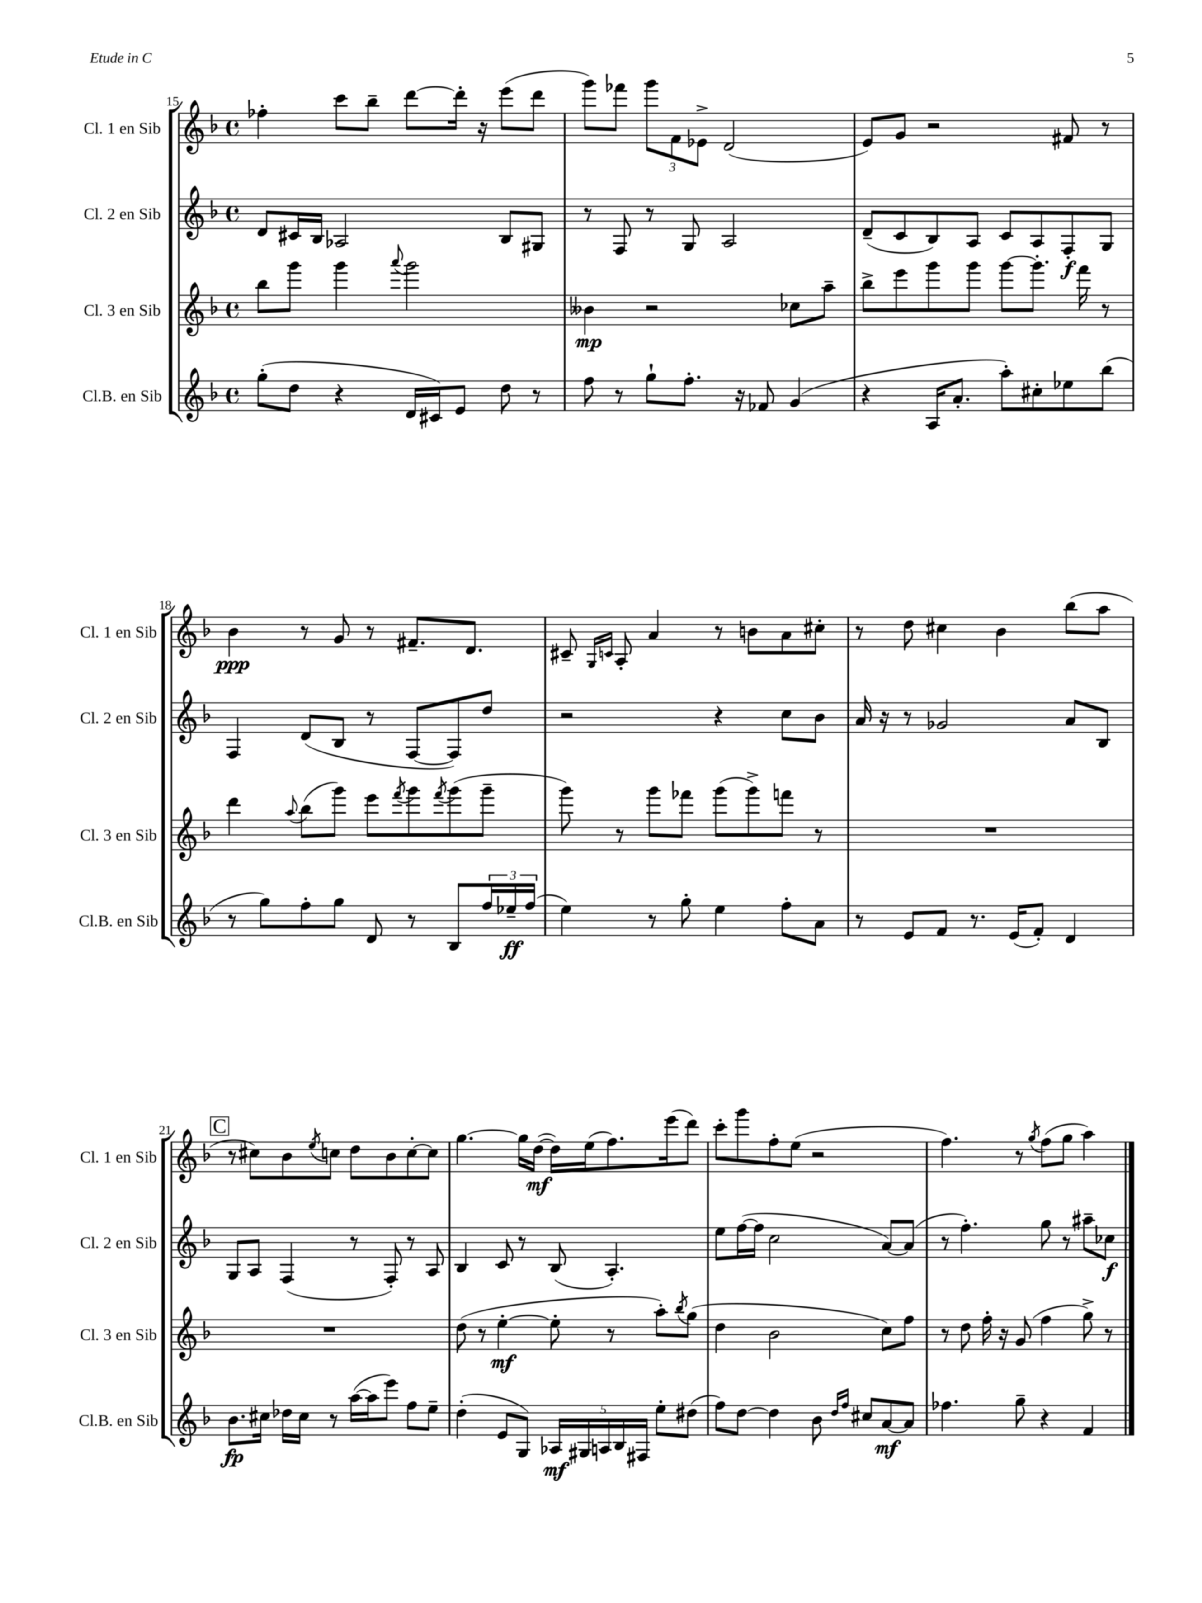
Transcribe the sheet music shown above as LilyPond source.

<<
\new StaffGroup <<
\new Staff = "s0" \with { instrumentName = "Cl. 1 en Sib" shortInstrumentName = "Cl. 1 en Sib" } {
    \clef treble \key f \major \defaultTimeSignature \time 4/4
    fes''4-. c'''8 bes''8-- d'''8~ d'''16-. r16 e'''8( d'''8 |
    g'''8) fes'''8 \tuplet 3/2 { g'''8 f'8 ees'8-> } d'2( |
    e'8) g'8 r2 fis'8 r8 |
    bes'4\ppp r8 g'8 r8 fis'8.-- d'8. |
    cis'8-- \grace { g16 c'16 } a8-. a'4 r8 b'8 a'8 cis''8-. |
    r8 d''8 cis''4 bes'4 bes''8( a''8 |
    \mark \markup { \box "C" } r8 cis''8) bes'8 \acciaccatura { e''8 } c''8 d''8 bes'8 c''8~-. c''8 |
    g''4.~ g''16 d''16~\mf( d''16) e''16( f''8.) e'''16( d'''8) |
    c'''8-. g'''8 f''8-. e''8( r2 |
    f''4.) r8 \acciaccatura { g''8 } f''8( g''8 a''4) \bar "|." |
}
\new Staff = "s1" \with { instrumentName = "Cl. 2 en Sib" shortInstrumentName = "Cl. 2 en Sib" } {
    \clef treble \key f \major \defaultTimeSignature \time 4/4
    d'8 cis'16 bes16 aes2 bes8 gis8 |
    r8 f8 r8 g8 a2 |
    d'8--( c'8 bes8) a8 c'8 a8 f8-.\f g8 |
    f4 d'8( bes8 r8 f8~ f8) d''8 |
    r2 r4 c''8 bes'8 |
    a'16 r16 r8 ges'2 a'8 bes8 |
    \mark \markup { \box "C" } g8 a8 f4( r8 f8-.) r8 a8 |
    bes4 c'8 r8 bes8( a4.-.) |
    e''8 f''16~( f''16 c''2 a'8~) a'8( |
    r8 f''4.-.) g''8 r8 ais''8-- ces''8\f \bar "|." |
}
\new Staff = "s2" \with { instrumentName = "Cl. 3 en Sib" shortInstrumentName = "Cl. 3 en Sib" } {
    \clef treble \key f \major \defaultTimeSignature \time 4/4
    bes''8 g'''8 g'''4 \appoggiatura { a'''8 } g'''2 |
    beses'4\mp r2 ces''8 a''8-- |
    bes''8-> e'''8 g'''8 g'''8 g'''8~ g'''8.-. f'''16 r8 |
    d'''4 \appoggiatura { a''8 } bes''8( g'''8) e'''8 \acciaccatura { f'''8 } g'''8 \acciaccatura { f'''8 } g'''8( g'''8-- |
    g'''8) r8 g'''8 fes'''8 g'''8( g'''8->) f'''8 r8 |
    R1 |
    \mark \markup { \box "C" } R1 |
    d''8( r8 e''4~-.\mf e''8-. r8 a''8-.) \acciaccatura { bes''8 } g''8( |
    d''4 bes'2 c''8) f''8 |
    r8 d''8 f''16-. r16 g'8( f''4 g''8->) r8 \bar "|." |
}
\new Staff = "s3" \with { instrumentName = "Cl.B. en Sib" shortInstrumentName = "Cl.B. en Sib" } {
    \clef treble \key f \major \defaultTimeSignature \time 4/4
    g''8-.( d''8 r4 d'16 cis'16) e'8 d''8 r8 |
    f''8 r8 g''8-! f''8.-. r16 fes'8 g'4( |
    r4 a16 a'8.-. a''8-.) cis''8-. ees''8 bes''8( |
    r8 g''8) f''8-. g''8 d'8 r8 bes8 \tuplet 3/2 { f''16 ees''16--\ff f''16( } |
    e''4) r8 g''8-. e''4 f''8-. a'8 |
    r8 e'8 f'8 r8. e'16( f'8-.) d'4 |
    \mark \markup { \box "C" } bes'8.\fp cis''16 des''16 cis''16 r8 a''16~( a''16 e'''8) f''8 e''8-- |
    d''4-.( e'8 g8) \tuplet 5/4 { aes16\mf gis16 a16 bes16 fis16 } e''8-. dis''8( |
    f''8) d''8~ d''4 bes'8 \grace { d''16 f''16 } cis''8 a'8~\mf a'8 |
    fes''4. g''8-- r4 f'4 \bar "|." |
}
>>
>>
\layout { \context { \Score currentBarNumber = #15 } }
